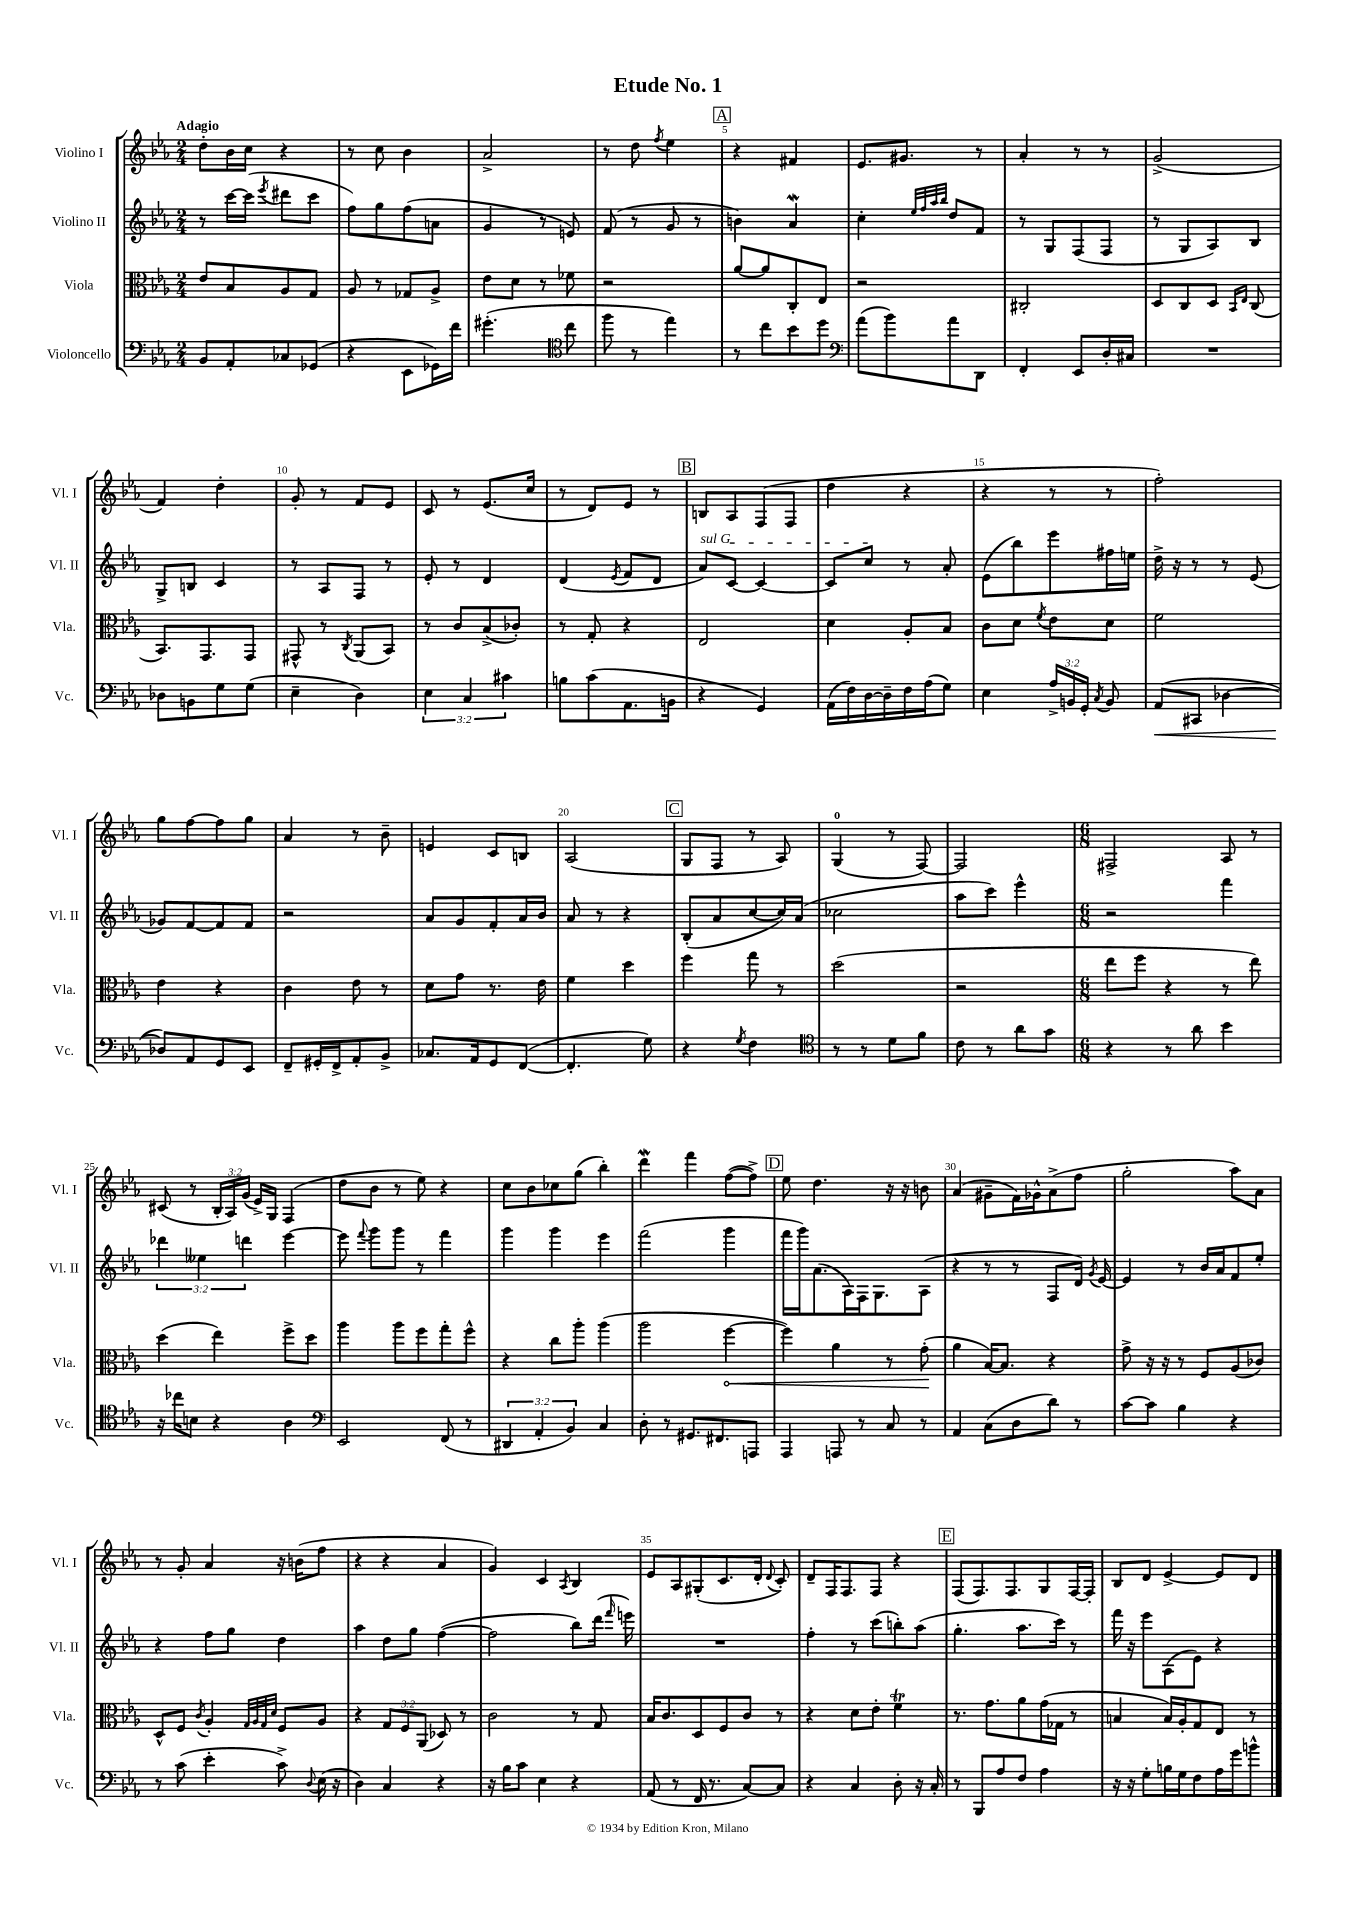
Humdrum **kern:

**kern	**kern	**kern	**kern
*staff4	*staff3	*staff2	*staff1
*clefF4	*clefC3	*clefG2	*clefG2
*k[b-e-a-]	*k[b-e-a-]	*k[b-e-a-]	*k[b-e-a-]
*M2/4	*M2/4	*M2/4	*M2/4
8BB-	8e-	8r	8dd'
8AA-'	8B-	[16ccc	16b-
.	.	(16ccc]	16cc
.	.	8qeee-	.
8C-	8A-	8ddd#	4r
(8GG-	8G	8ccc	.
=	=	=	=
4r	8A-	8ff)	8r
.	8r	8gg	8cc
8EE-	8G-	(8ff	4b-
16GG-)	8A-^	8a	.
16f	.	.	.
=	=	=	=
(4.g#'	8e-	4g	2a-^
.	8d	.	.
.	8r	8r	.
*clefC4	*	*	*
8cc	8f-	8e)	.
=	=	=	=
8ff	2r	(8f	8r
8r	.	8r	8dd
.	.	.	8qff
4ee-)	.	8g	4ee-
.	.	8r	.
=	=	=	=
8r	[8a-	4b)	4r
8cc	8a-]	.	.
8b-	8C'	4a-	4f#
8dd	8E-	.	.
=	=	=	=
*clefF4	*	*	*
(8a-	2r	4cc'	8.e-
8b-)	.	.	.
.	.	.	8.g#
.	.	32qqee-	.
.	.	32qqff	.
.	.	32qqaa-	.
.	.	32qqbb-	.
8a-	.	8dd	.
8DD	.	8f	8r
=	=	=	=
4FF'	2C#'	8r	4a-'
.	.	8G	.
8EE-	.	(8F	8r
16D'	.	8F	8r
16C#	.	.	.
=	=	=	=
2r	8D	8r	(2g^
.	8C	8G	.
.	8D	8A-)	.
.	16qqBB-	.	.
.	16qqE-	.	.
.	(8C	8B-	.
=	=	=	=
8D-	8.BB-)	8G^	4f)
8BB	.	8B	.
.	8.GG	.	.
8G	.	4c	4dd'
(8G	8GG	.	.
=	=	=	=
4E-~	8GG#^^	8r	8g'
.	8r	8A-	8r
.	8qC	.	.
4D)	(8AA-	8F	8f
.	8BB-)	8r	8e-
=	=	=	=
6E-	8r	8e-'	8c
.	8c	8r	8r
6C	.	.	.
.	(8B-^	4d	(8.e-
6c#	.	.	.
.	8c-')	.	.
.	.	.	16cc
=	=	=	=
8B	8r	(4d	8r
(8c	8G'	.	8d)
.	.	8qe-	.
8.AA-	4r	8f	8e-
.	.	8d	8r
16BB	.	.	.
=	=	=	=
4r	2E-	8a-)	8B
.	.	[8c	8A-
4GG)	.	4c_	(8F
.	.	.	8F
=	=	=	=
(16AA-	4d	8c]	4dd
16F)	.	.	.
[16D	.	8cc	.
16D~]	.	.	.
16F	8A-'	8r	4r
(16A-	.	.	.
8G)	8B-	8a-'	.
=	=	=	=
4E-	8c	(8e-	4r
.	8d	8bb-)	.
.	8qf	.	.
24A-^	8e-	8eee-	8r
24BB	.	.	.
24GG'	.	.	.
8qC	.	.	.
8BB	8d	16ff#	8r
.	.	16ee	.
=	=	=	=
(8AA-	2f	16dd^	2ff')
.	.	16r	.
8CC#	.	8r	.
[4D-	.	8r	.
.	.	(8e-	.
=	=	=	=
8D-])	4e-	8g-)	8gg
8AA-	.	[8f	[8ff
8GG	4r	8f]	8ff]
8EE-	.	8f	8gg
=	=	=	=
8FF~	4c	2r	4a-
16GG#'	.	.	.
16FF^	.	.	.
8AA-'	8e-	.	8r
8BB-^	8r	.	8b-~
=	=	=	=
8.C-	8d	8a-	4e
.	8g	8g	.
16AA-	.	.	.
8GG	8.r	8f'	8c
([8FF	.	16a-	8B
.	16e-	16b-	.
=	=	=	=
4.FF']	4f	8a-	(2A-
.	.	8r	.
.	4dd	4r	.
8G)	.	.	.
=	=	=	=
4r	4ff	(8B-'	8G
.	.	8a-	8F
8qG	.	.	.
4F	8gg	[8cc	8r
.	8r	16cc])	8A-)
.	.	(16a-	.
=	=	=	=
*clefC4	*	*	*
8r	(2dd	2cc-	(4G
8r	.	.	.
8d	.	.	8r
8f	.	.	[8F)
=	=	=	=
8c	2r	8aa-	2F]
8r	.	8ccc)	.
8a-	.	4eee-^^	.
8g	.	.	.
=	=	=	=
*M6/8	*M6/8	*M6/8	*M6/8
4r	8ee-	2r	2F#^
.	8ff	.	.
8r	4r	.	.
8a-	.	.	.
4b-	8r	4fff	8A-
.	8ee-)	.	8r
=	=	=	=
16r	(4dd	6ddd-	(8c#
16cc-	.	.	.
8B	.	.	8r
.	.	6ee--	.
4r	4ee-)	.	24B-'
.	.	.	24A-)
.	.	6ddd	(24g
.	.	.	16e-^)
.	.	.	16G
4A-	8ff^	[4eee-	(4F
.	8dd	.	.
=	=	=	=
*clefF4	*	*	*
2EE-	4aa-	8eee-]	8dd
.	.	8qqfff	.
.	.	8ggg	8b-
.	8aa-	8ggg	8r
.	8ff	8r	8ee-)
(8FF	8gg'	4fff	4r
8r	8ff^^	.	.
=	=	=	=
6DD#	4r	4ggg	8cc
.	.	.	8b-
6AA-'	.	.	.
.	8cc	4ggg	8cc-
6BB-)	.	.	.
.	8aa-'	.	(8gg
4C	(4aa-	4eee-	4bb-')
=	=	=	=
8D'	2aa-	(2fff	4ddd
8r	.	.	.
8.GG#	.	.	4fff
8.FF#	.	.	.
.	[4ff	4ggg	([8ff
8AAA	.	.	8ff^])
=	=	=	=
4AAA-	4ff])	16fff	8ee-
.	.	16ggg)	.
.	.	(8.a-	4.dd
8AAA	4a-	.	.
.	.	16A-)	.
8r	.	16F	.
.	.	8.G	.
8C	8r	.	16r
.	.	.	16r
8r	(8g'	(8A-	8b
=	=	=	=
4AA-	4a-	4r	(4a-
(8C	[16B-)	8r	8g#~
.	8.B-]	.	.
8D	.	8r	16f)
.	.	.	16g-^^
8d)	4r	8F	(8a-^
8r	.	16d)	8ff
.	.	8qg	.
.	.	[16e-	.
=	=	=	=
[8c	8g^	4e-]	2gg'
8c]	16r	.	.
.	16r	.	.
4B-	8r	8r	.
.	8F	16b-	.
.	.	16a-	.
4r	(8A-	8f	8aa-)
.	8c-)	8ee-'	8a-
=	=	=	=
8r	8D^^	4r	8r
(8c	8F	.	8g'
.	8qc	.	.
4e-'	4A-'	8ff	4a-
.	.	8gg	.
.	32qqG	.	.
.	32qqA-	.	.
.	32qqG	.	.
.	32qqd	.	.
8c^)	8F	4dd	16r
.	.	.	(16b
8qqD	.	.	.
(16E-	8A-	.	8ff
16r	.	.	.
=	=	=	=
4D)	4r	4aa-	4r
4C	12G	8dd	4r
.	12F	.	.
.	.	8gg	.
.	(12AA-	.	.
4r	8D-)	([4ff	4a-
.	8r	.	.
=	=	=	=
16r	2c	2ff]	4g)
16B-	.	.	.
8c	.	.	.
4E-	.	.	4c
.	.	.	8qA-
4r	8r	8bb-)	4B-
.	8G	(16ddd	.
.	.	16qqfff	.
.	.	16eee)	.
=	=	=	=
(8AA-	16B-	2.r	8e-
.	8.c	.	.
8r	.	.	8A-
16FF	8D	.	(8G#'
8.r	.	.	.
.	8F	.	8.c
[8C)	8c	.	.
.	.	.	16d'
.	.	.	8qqd
8C]	8r	.	8c')
=	=	=	=
4r	4r	4ff'	8d~
.	.	.	16F
.	.	.	8.F
4C	8d	8r	.
.	8e-'	(8ccc	8F
8D'	4f	8bb')	4r
16r	.	(8aa-	.
16C'	.	.	.
=	=	=	=
8r	8.r	4.gg'	(8F
8BBB-	.	.	8.F)
.	8.g	.	.
8A-	.	.	.
.	.	.	8.F
8F	8a-	8.aa-	.
4A-	(16g	.	8G
.	16G-	16ccc)	.
.	8r	8r	[16F
.	.	.	16F']
=	=	=	=
16r	4B	16fff	8B-
16r	.	16r	.
8G'	.	8eee-	8d
16B	16B)	(8A-	[4e-^
16G	16A-'	.	.
8F	8G	8e-)	.
16A-	8E-	4r	8e-]
16g	.	.	.
8b^^	8r	.	8d
==	==	==	==
*-	*-	*-	*-
